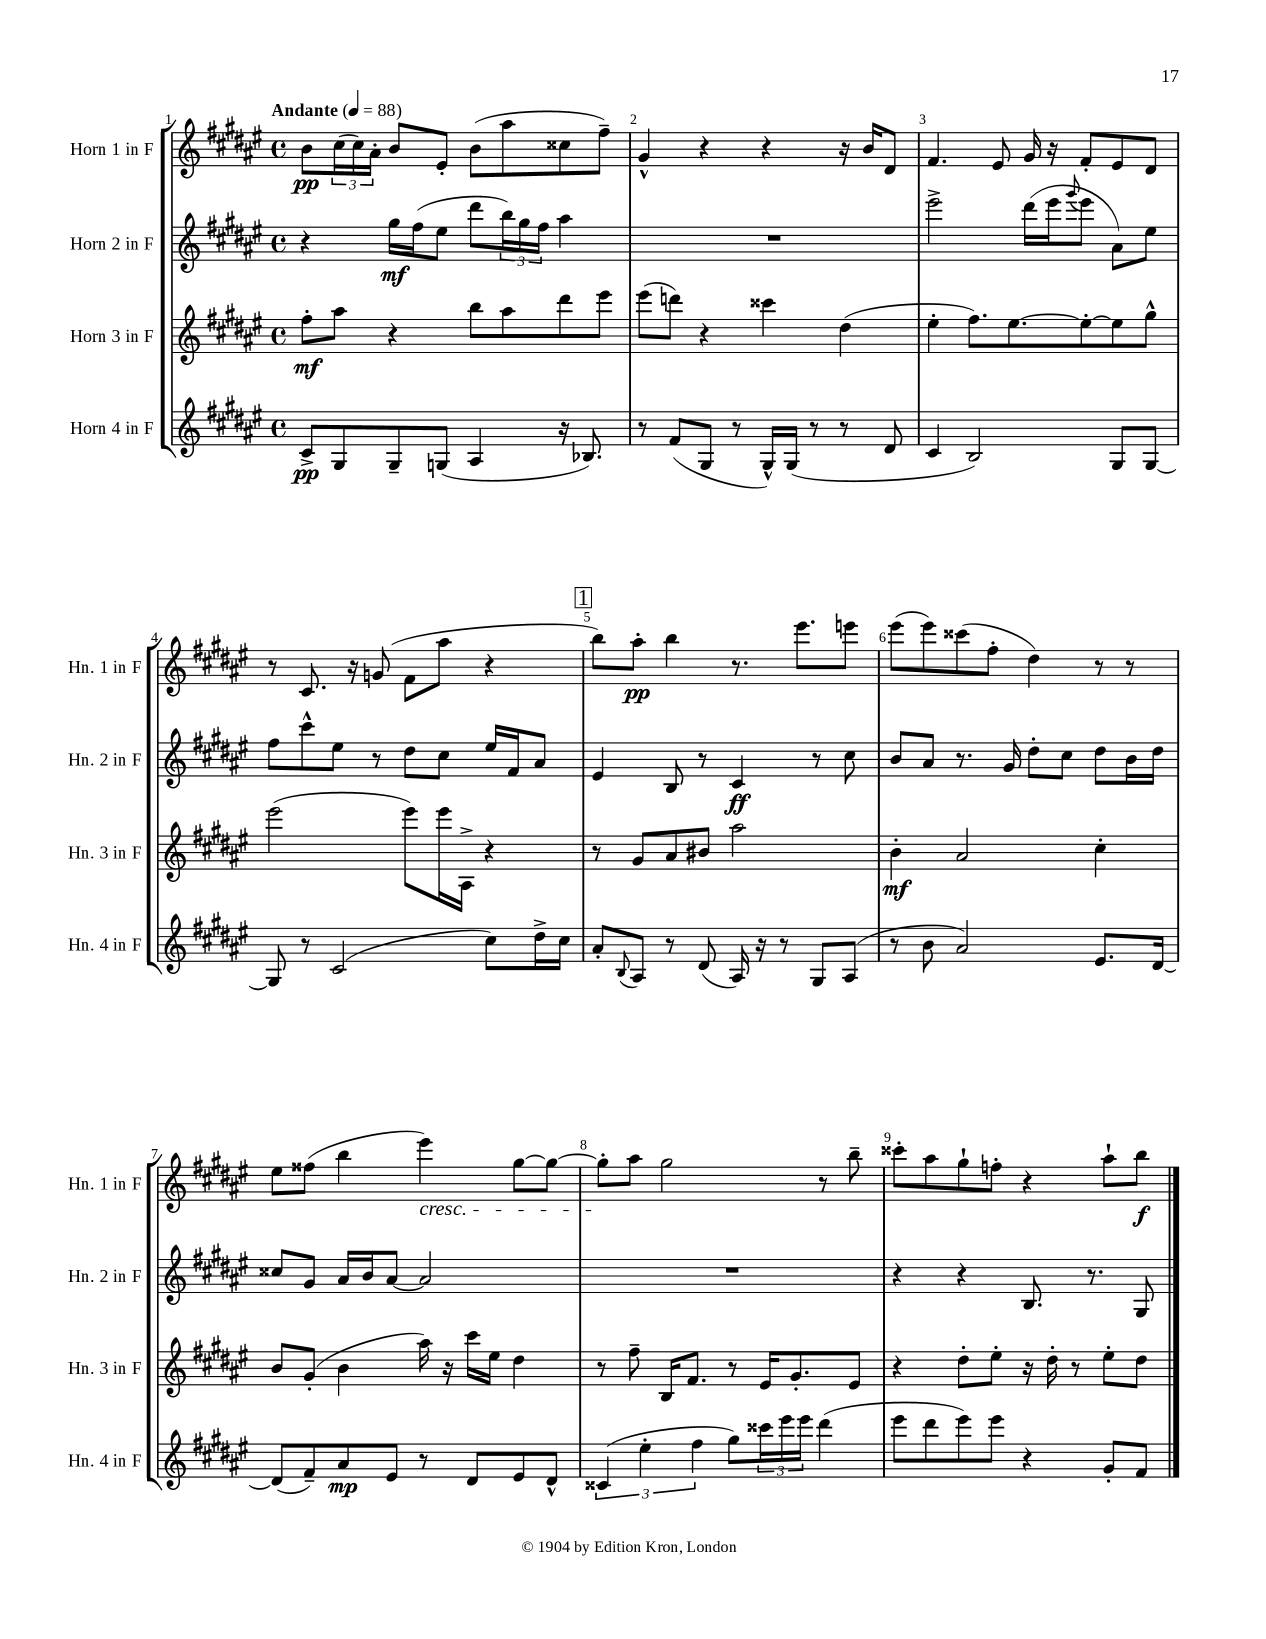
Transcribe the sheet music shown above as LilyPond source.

<<
\new StaffGroup <<
\new Staff = "s0" \with { instrumentName = "Horn 1 in F" shortInstrumentName = "Hn. 1 in F" } {
    \clef treble \key fis \major \defaultTimeSignature \time 4/4 \tempo "Andante" 4 = 88
    b'8\pp \tuplet 3/2 { cis''16( cis''16) ais'16-. } b'8 eis'8-. b'8( ais''8 cisis''8 fis''8--) |
    gis'4-^ r4 r4 r16 b'16 dis'8 |
    fis'4. eis'8 gis'16 r16 fis'8-. eis'8 dis'8 |
    r8 cis'8. r16 g'8( fis'8 ais''8 r4 |
    \mark \markup { \box "1" } b''8) ais''8-.\pp b''4 r8. eis'''8. e'''8 |
    eis'''8( eis'''8) cisis'''8( fis''8-. dis''4) r8 r8 |
    eis''8 fisis''8( b''4 eis'''4\cresc) gis''8~ gis''8~ |
    gis''8-.\! ais''8 gis''2 r8 b''8-- |
    cisis'''8-. ais''8 gis''8-! f''8-. r4 ais''8-! b''8\f \bar "|." |
}
\new Staff = "s1" \with { instrumentName = "Horn 2 in F" shortInstrumentName = "Hn. 2 in F" } {
    \clef treble \key fis \major \defaultTimeSignature \time 4/4
    r4 gis''16\mf fis''16( eis''8 dis'''8 \tuplet 3/2 { b''16) gis''16 fis''16 } ais''4 |
    R1 |
    eis'''2-> dis'''16( eis'''16 \appoggiatura { gis'''8 } eis'''8 ais'8) eis''8 |
    fis''8 cis'''8-^ eis''8 r8 dis''8 cis''8 eis''16 fis'16 ais'8 |
    \mark \markup { \box "1" } eis'4 b8 r8 cis'4\ff r8 cis''8 |
    b'8 ais'8 r8. gis'16 dis''8-. cis''8 dis''8 b'16 dis''16 |
    cisis''8 gis'8 ais'16 b'16 ais'8~ ais'2 |
    R1 |
    r4 r4 b8. r8. gis8 \bar "|." |
}
\new Staff = "s2" \with { instrumentName = "Horn 3 in F" shortInstrumentName = "Hn. 3 in F" } {
    \clef treble \key fis \major \defaultTimeSignature \time 4/4
    fis''8-.\mf ais''8 r4 b''8 ais''8 dis'''8 eis'''8 |
    eis'''8( d'''8) r4 cisis'''4 dis''4( |
    eis''4-. fis''8.) eis''8.~ eis''8~-. eis''8 gis''8-^ |
    eis'''2( eis'''8) eis'''16 ais16-> r4 |
    \mark \markup { \box "1" } r8 gis'8 ais'8 bis'8 ais''2 |
    b'4-.\mf ais'2 cis''4-. |
    b'8 gis'8-.( b'4 ais''16) r16 cis'''16 eis''16 dis''4 |
    r8 fis''8-- b16 fis'8. r8 eis'16 gis'8.-. eis'8 |
    r4 dis''8-. eis''8-. r16 dis''16-. r8 eis''8-. dis''8 \bar "|." |
}
\new Staff = "s3" \with { instrumentName = "Horn 4 in F" shortInstrumentName = "Hn. 4 in F" } {
    \clef treble \key fis \major \defaultTimeSignature \time 4/4
    cis'8->\pp gis8 gis8-- g8( ais4 r16 bes8.) |
    r8 fis'8( gis8 r8 gis16-^) gis16( r8 r8 dis'8 |
    cis'4 b2) gis8 gis8~ |
    gis8 r8 cis'2( cis''8) dis''16-> cis''16 |
    \mark \markup { \box "1" } ais'8-. \appoggiatura { b8 } ais8 r8 dis'8( ais16) r16 r8 gis8 ais8( |
    r8 b'8 ais'2) eis'8. dis'16~ |
    dis'8( fis'8--) ais'8\mp eis'8 r8 dis'8 eis'8 dis'8-^ |
    \tuplet 3/2 { cisis'4( eis''4-. fis''4 } gis''8) \tuplet 3/2 { cisis'''16 eis'''16 eis'''16 } dis'''4( |
    eis'''8 dis'''8 eis'''8) eis'''8 r4 gis'8-. fis'8 \bar "|." |
}
>>
>>
\layout { \context { \Score \override BarNumber.break-visibility = ##(#f #t #t) barNumberVisibility = #all-bar-numbers-visible } }
